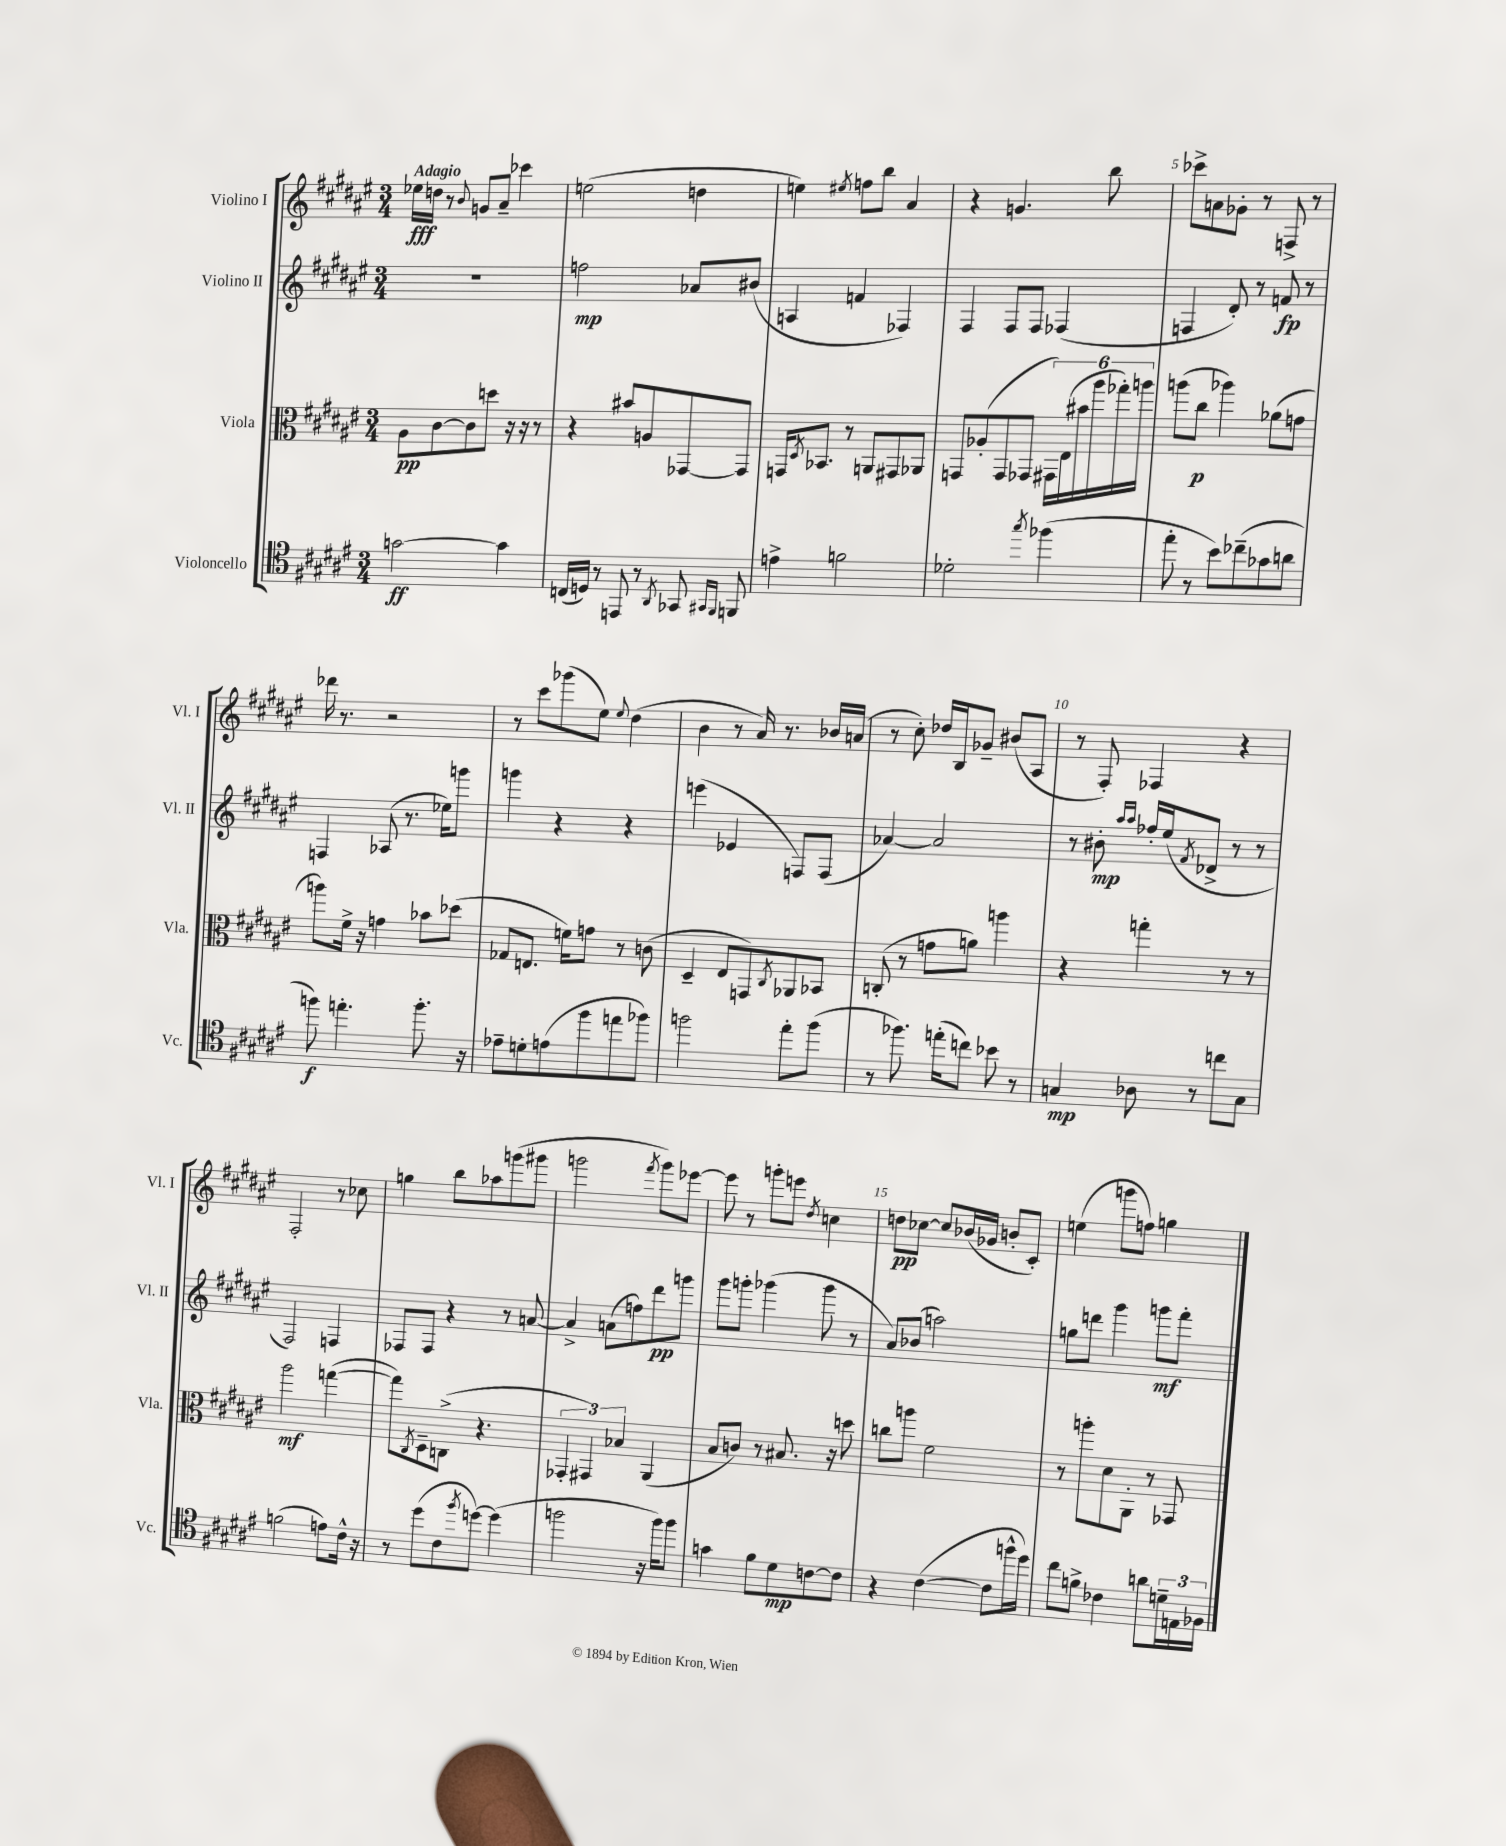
<<
\new StaffGroup <<
\new Staff = "s0" \with { instrumentName = "Violino I" shortInstrumentName = "Vl. I" } {
    \clef treble \key fis \major \numericTimeSignature \time 3/4 \tempo "Adagio"
    ees''16\fff d''16 r8 \appoggiatura { b'8 } g'8 ais'8-- ces'''4 |
    e''2( d''4 |
    e''4) \acciaccatura { eis''8 } f''8 b''8 ais'4 |
    r4 g'4. b''8 |
    ces'''8-> a'8 ges'8-. r8 f8-> r8 |
    des'''16 r8. r2 |
    r8 cis'''8 ges'''8( eis''8) \appoggiatura { eis''8 } dis''4( |
    b'4 r8 ais'16) r8. bes'16 a'16( |
    r8 cis''8-.) des''16 b16 ges'8-- bis'8( ais8 |
    r8 fis8-.) fes4 r4 |
    fis2-. r8 ces''8 |
    g''4 b''8 aes''8 g'''8( gis'''8 |
    g'''2 \acciaccatura { fis'''8 } g'''8) ees'''8~ |
    ees'''8 r8 g'''8-. e'''8 \acciaccatura { dis''8 } c''4 |
    d''8\pp ces''8~ ces''8 bes'16( ges'16 b'8-. cis'8-.) |
    e''4( g'''8 f''8) g''4 \bar "|." |
}
\new Staff = "s1" \with { instrumentName = "Violino II" shortInstrumentName = "Vl. II" } {
    \clef treble \key fis \major \numericTimeSignature \time 3/4
    R2. |
    f''2\mp aes'8 bis'8( |
    a4 f'4 fes4) |
    fis4 fis8 fis8 fes4( |
    f4 dis'8-.) r8 f'8\fp r8 |
    f4 aes8( r8. ees''16) g'''8 |
    g'''4 r4 r4 |
    e'''4( ees'4 f8) f8( |
    aes'4~) aes'2 |
    r8 bis'8-.\mp \grace { ais''16 ais''16 } fes''16-. eis''16( \acciaccatura { fis'8 } des'8-> r8 r8 |
    fis2) f4 |
    fes8 fes8 r4 r8 a'8~ |
    a'4-> a'8( f''8) dis'''8\pp g'''8 |
    gis'''8 g'''8-. ges'''4( ges'''8 r8 |
    ais'8) bes'8( a''2) |
    g''8 d'''8 gis'''4 g'''8\mf fis'''8-. \bar "|." |
}
\new Staff = "s2" \with { instrumentName = "Viola" shortInstrumentName = "Vla." } {
    \clef alto \key fis \major \numericTimeSignature \time 3/4
    ais8\pp cis'8~ cis'8 d''8 r16 r16 r8 |
    r4 bis'8 a8 ges,8~ ges,8 |
    g,16 \acciaccatura { dis8 } bes,8. r8 a,8 gis,8 aes,8 |
    g,8 aes8-.( g,8 ges,8 \tuplet 6/4 { gis,16) eis16( bis'16 ais''16 ges''16-.) a''16 } |
    a''8( cis''8\p aes''4) aes'8( g'8 |
    a''8) fis'16-> r16 g'4 bes'8 des''8( |
    ges8 e8. f'16) g'8 r8 c'8( |
    dis4-- eis8 g,8) \acciaccatura { cis8 } aes,8 bes,8 |
    c8-.( r8 g'8 a'8) a''4 |
    r4 g''4-. r8 r8 |
    ais''2\mf g''4~( |
    g''8) \acciaccatura { cis8 } dis8-- c8->( r4. |
    \tuplet 3/2 { ges,4-. gis,4) bes4 } ais,4( |
    b8 c'8) r8 bis8. r16 d''8 |
    c''8 a''8 fis'2 |
    r8 a''8-. dis'8 ais,8-. r8 ges,8 \bar "|." |
}
\new Staff = "s3" \with { instrumentName = "Violoncello" shortInstrumentName = "Vc." } {
    \clef tenor \key fis \major \numericTimeSignature \time 3/4
    g'2~\ff g'4 |
    c16( d16) r8 e,8 r8 \acciaccatura { ais,8 } ges,8 \grace { gis,16 fis,16 } f,8 |
    e'4-> f'2 |
    des'2-. \acciaccatura { gis''8 } fes''4( |
    eis''8-. r8 b'8) ces''8--( ges'8 a'8 |
    f''8\f) e''4.-. f''8.-. r16 |
    ees'8-- d'8-. e'8( fis''8 e''8 fes''8) |
    f''2 eis''8-. f''8( |
    r8 fes''8.) e''16-.( c''8) bes'8 r8 |
    g4\mp aes8 r8 c''8 g8 |
    f'2( e'8) cis'16-^ r16 |
    r8 dis''8( cis'8 \acciaccatura { fis''8 } d''8~) d''4( |
    f''2 r16 f''16) f''8 |
    g'4 fis'8 dis'8\mp c'8~ c'8 |
    r4 cis'4~( cis'8 f''16-^ dis''16) |
    cis''8 f'8-> ces'4 a'8 \tuplet 3/2 { d'16-- e16 fes16 } \bar "|." |
}
>>
>>
\layout { \context { \Score \override BarNumber.break-visibility = ##(#f #t #t) barNumberVisibility = #(every-nth-bar-number-visible 5) } }
